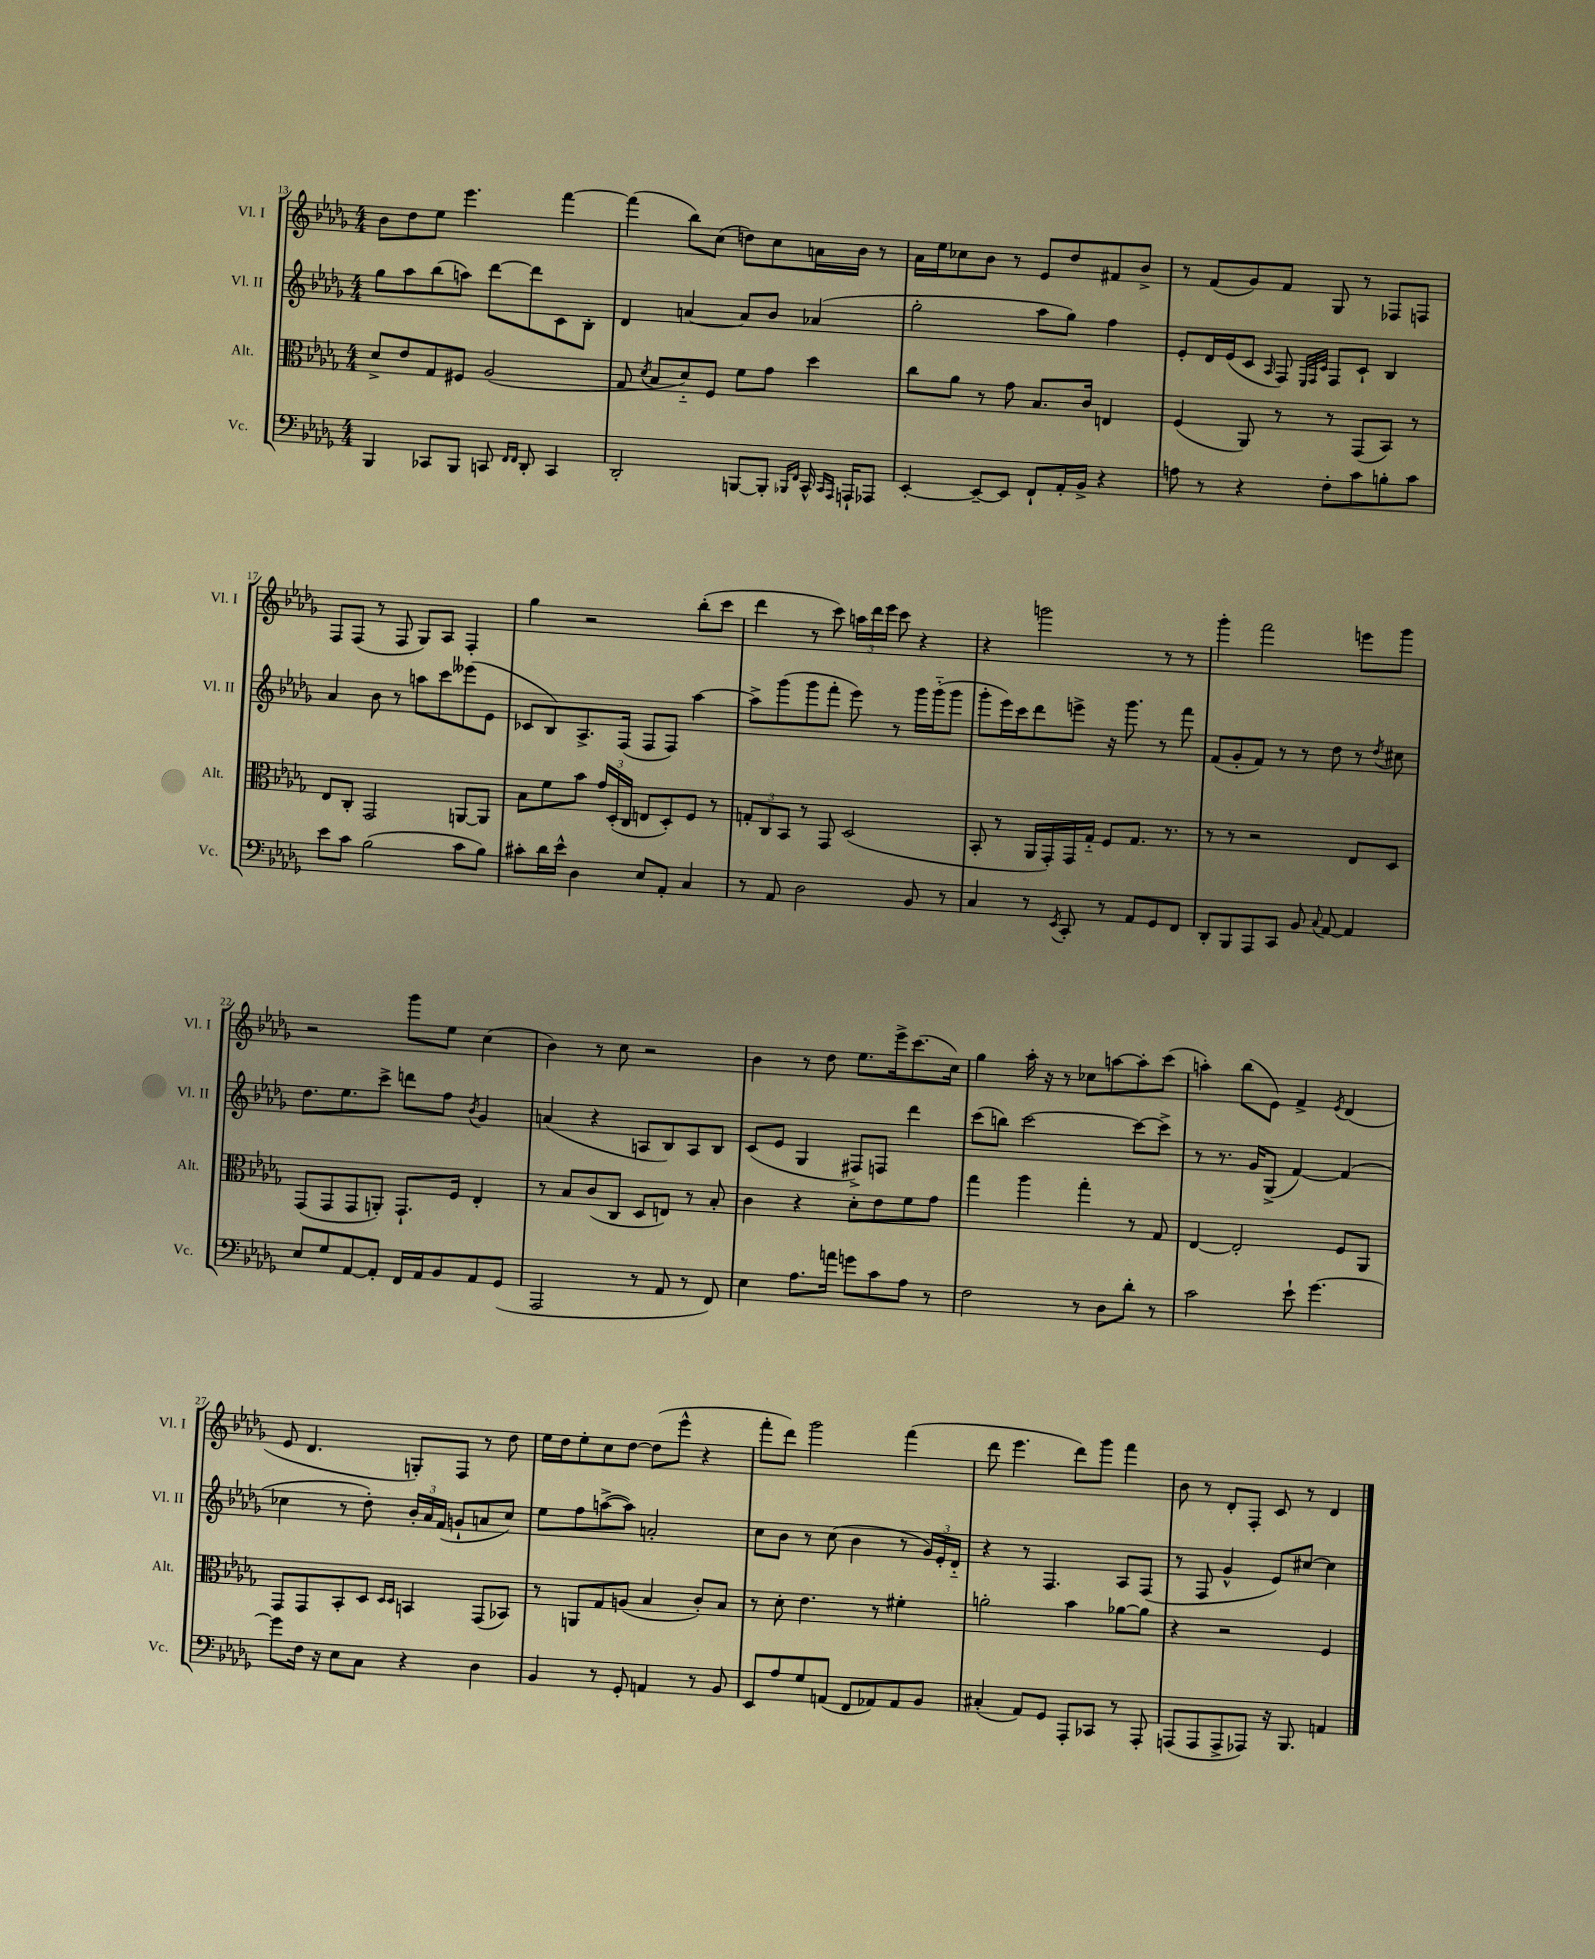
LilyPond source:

<<
\new StaffGroup <<
\new Staff = "s0" \with { instrumentName = "Vl. I" shortInstrumentName = "Vl. I" } {
    \clef treble \key des \major \numericTimeSignature \time 4/4
    \autoBeamOff bes'8[ des''8 ees''8] ees'''4. f'''4~ |
    f'''4( bes''8[) c''8]( d''8[) c''8 a'16 bes'16] r8 |
    aes'16[ ees''16 ces''8 bes'8] r8 ees'8[ des''8 fis'8 bes'8]-> |
    r8 f'8[( ges'8) f'8] ges8 r8 fes8[ f8] |
    f8[ f8]( r8 f8 ges8[) aes8] f4-. |
    ges''4 r2 bes''8[-.( c'''8] |
    des'''4 r8 c'''8) \tuplet 3/2 { a''16[ des'''16 ees'''16] } c'''8 r4 |
    r4 g'''2 r8 r8 |
    ges'''4-. f'''2 e'''8[ ges'''8] |
    r2 ges'''8[ ees''8] c''4( |
    bes'4) r8 c''8 r2 |
    bes'4 r8 des''8 ees''8.[ ees'''16-> c'''8.( c''16]) |
    ges''4 aes''16-. r16 r8 ces''8[ a''8~ a''8-. c'''8]( |
    a''4-.) bes''8[( ees'8]) f'4-> \acciaccatura { ees'8 } des'4( |
    ees'8 des'4. g8[-.) f8] r8 des''8 |
    ees''16[ des''16 ees''8-. c''8 des''8]~ des''8[( ees'''8]-^ r4 |
    f'''8[-. des'''8]) ges'''2 f'''4( |
    des'''8 ees'''4. des'''8[) ges'''8] f'''4 |
    bes'8 r8 des'8[-. f8]-. c'8 r8 des'4 \bar "|." |
}
\new Staff = "s1" \with { instrumentName = "Vl. II" shortInstrumentName = "Vl. II" } {
    \clef treble \key des \major \numericTimeSignature \time 4/4
    \autoBeamOff ges''8[ aes''8 bes''8( a''8]) des'''8[~ des'''8 c'8 bes8]-. |
    des'4 a'4~ a'8[ bes'8] aes'4( |
    ges''2-. aes''8[ ges''8]) f''4 |
    ees'8[-. des'16 ees'16( c'8] \grace { aes16 } f8) \grace { ees32[ f32 c'32] } f8[ c'8]-! bes4 |
    aes'4 bes'8 r8 a''8[ c'''8 eeses'''8( ees'8] |
    ces'8[ bes8) aes8.-> f16]( f8[ f8]) aes''4~ |
    aes''8[-> ges'''8( ges'''8 f'''8]-. ees'''8) r8 ges'''16[ ges'''16-_( ges'''8] |
    ges'''8[-. ees'''16) c'''16 des'''8 e'''8]-> r16 ges'''8. r8 f'''8 |
    f'8[( ges'8-. f'8]) r8 r8 des''8 r8 \acciaccatura { des''8 } cis''8 |
    des''8.[ ees''8. c'''8]-> d'''8[ f''8] \acciaccatura { bes'8 } ges'4 |
    a'4( r4 a8[ bes8) a8 bes8] |
    c'8[( ees'8] ges4 fis8[->) f8] des'''4 |
    c'''8[( b''8]) c'''2~ c'''8[~ c'''8]-> |
    r8 r8. ges'16[ ges8]->( f'4~) f'4( |
    ces''4 r8 des''8-.) \tuplet 3/2 { bes'16[-. aes'16 f'16]( } g'8[-! a'8 ces''8]) |
    ees''8[ f''8 a''8~->( a''8]) a'2-. |
    c''8[ bes'8] r8 c''8( bes'4 r8 \tuplet 3/2 { ges'16[) ees'16-. des'16]-_ } |
    r4 r8 f4. aes8[ f8]( |
    r8 f8 ges'4-^ ees'8[) cis''8]~ cis''4 \bar "|." |
}
\new Staff = "s2" \with { instrumentName = "Alt." shortInstrumentName = "Alt." } {
    \clef alto \key des \major \numericTimeSignature \time 4/4
    \autoBeamOff des'8[-> ees'8 ges8 fis8] aes2( |
    ges8 \acciaccatura { des'8 } bes8[ des'8-_) f8] f'8[ ges'8] des''4 |
    c''8[ aes'8] r8 ges'8 bes8.[ c'16] e4 |
    f4( aes,8) r8 r8 ges,8[( bes,8]) r8 |
    ees8[ c8]-. ges,2 a,8[~ a,8] |
    bes8[ f'8 bes'8] \tuplet 3/2 { ges'16[ des16-.( c16] } e8[ des8-.) f8] r8 |
    \tuplet 3/2 { g8[-. c8 bes,8] } r8 ges,8 des2( |
    bes,8-. r8 aes,16[ ges,16-.) ges,16 ges16]-_ f8[ ges8.] r8. |
    r8 r8 r2 ees8[ des8] |
    ges,8[( ges,8 ges,8 a,8]-.) ges,8.[-! f16] ees4-. |
    r8 bes8[ c'8( c8] des8[ e8]) r8 bes8-. |
    c'4 r4 des'8[-. ees'8 f'8 ges'8] |
    ges''4 aes''4 ges''4-. r8 ges8 |
    ees4~ ees2-. f8[ aes,8] |
    ges,8[ ges,8 bes,8-. des8] \grace { des16[ des16] } b,4 ges,8[( bes,8]) |
    r8 a,8[ ges8 a8]( bes4 c'8[-.) bes8] |
    r8 des'8-. ees'4. r8 fis'4-. |
    a'2-. bes'4 aes'8[~ aes'8] |
    r4 r2 f4 \bar "|." |
}
\new Staff = "s3" \with { instrumentName = "Vc." shortInstrumentName = "Vc." } {
    \clef bass \key des \major \numericTimeSignature \time 4/4
    \autoBeamOff bes,,4 ces,8[ bes,,8] c,8 \grace { f,16[ f,16] } des,8-. c,4 |
    des,2-. b,,8[~ b,,8]-. \grace { bes,,16[ f,16] } c,16-^ \grace { c,16[ aes,,16] } a,,16[-! aes,,8] |
    ees,4~-. ees,8[~-- ees,8] f,8[-! aes,16-. bes,16]-> r4 |
    a8 r8 r4 f8[-. c'8 b8-. c'8] |
    ees'8[ c'8] bes2( c'8[ bes8]) |
    cis'8[-. des'16 ees'16]-^ des4 ees8[ aes,8]-. c4 |
    r8 aes,8 des2 bes,8 r8 |
    c4 r8 \acciaccatura { ees,8 } c,8-. r8 aes,8[ ges,8 f,8] |
    des,8[-. bes,,8 aes,,8 c,8] bes,8 \appoggiatura { c8 } aes,8~ aes,4 |
    ees8[ ges8 aes,8~ aes,8]-. f,16[ aes,16 bes,8 aes,8 ges,8]( |
    aes,,2 r8 aes,8 r8 f,8) |
    ees4 aes8.[ a'16] g'8[ c'8 aes8] r8 |
    f2 r8 des8[ des'8]-. r8 |
    c'2 ees'8-! ges'4.~ |
    ges'8[ f16] r16 ees8[ c8] r4 des4 |
    bes,4 r8 ges,8-. a,4 r8 bes,8 |
    ees,8[ aes8 ges8 a,8]( f,8[ aes,8) aes,8 bes,8] |
    cis4-.( aes,8[) ges,8] aes,,8[-. ces,8] r8 aes,,8-. |
    a,,8[( a,,8 a,,8-> aes,,8]) r16 bes,,8. a,4 \bar "|." |
}
>>
>>
\layout { \context { \Score currentBarNumber = #13 } }
